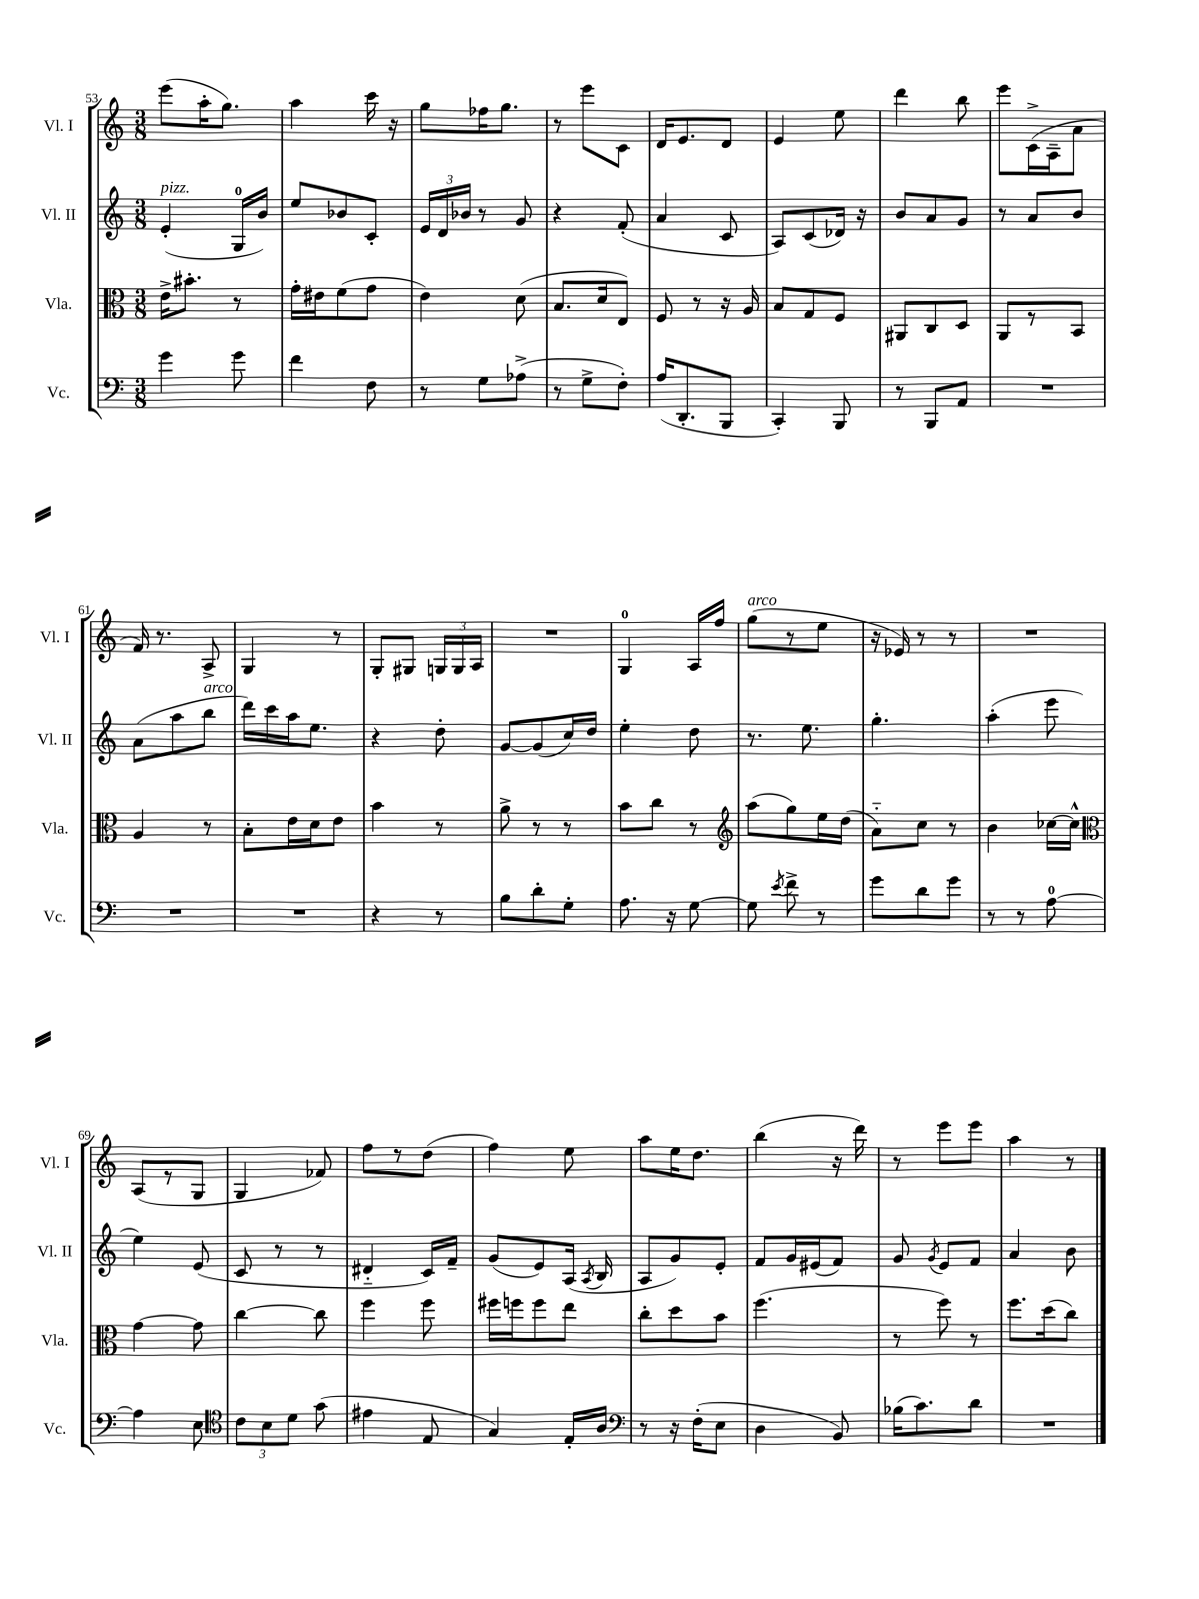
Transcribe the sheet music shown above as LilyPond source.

<<
\new StaffGroup <<
\new Staff = "s0" \with { instrumentName = "Vl. I" shortInstrumentName = "Vl. I" } {
    \clef treble \key c \major \numericTimeSignature \time 3/8
    \autoBeamOff e'''8[( a''16-. g''8.]) |
    a''4 c'''16 r16 |
    g''8[ fes''16 g''8.] |
    r8 e'''8[ c'8] |
    d'16[ e'8. d'8] |
    e'4 e''8 |
    d'''4 b''8 |
    e'''8[ c'16->( a16-- a'8] |
    f'16) r8. a8-> |
    g4 r8 |
    g8[-. gis8] \tuplet 3/2 { g16[ g16 a16] } |
    R4. |
    g4-0 a16[ f''16] |
    g''8[^\markup { \italic "arco" }( r8 e''8] |
    r16 ees'16) r8 r8 |
    R4. |
    a8[( r8 g8] |
    g4 fes'8) |
    f''8[ r8 d''8]( |
    f''4) e''8 |
    a''8[ e''16 d''8.] |
    b''4( r16 d'''16) |
    r8 e'''8[ e'''8] |
    a''4 r8 \bar "|." |
}
\new Staff = "s1" \with { instrumentName = "Vl. II" shortInstrumentName = "Vl. II" } {
    \clef treble \key c \major \numericTimeSignature \time 3/8
    \autoBeamOff e'4-.^\markup { \italic "pizz." }( g16[-0 b'16]) |
    e''8[ bes'8 c'8]-. |
    \tuplet 3/2 { e'16[ d'16 bes'16] } r8 g'8 |
    r4 f'8-.( |
    a'4 c'8 |
    a8[) c'8( des'16]) r16 |
    b'8[ a'8 g'8] |
    r8 a'8[ b'8] |
    a'8[( a''8 b''8]^\markup { \italic "arco" } |
    d'''16[) c'''16 a''16 e''8.] |
    r4 d''8-. |
    g'8[~ g'8( c''16) d''16] |
    e''4-. d''8 |
    r8. e''8. |
    g''4.-. |
    a''4-.( e'''8 |
    e''4) e'8( |
    c'8 r8 r8 |
    dis'4-_ c'16[) f'16]-- |
    g'8[( e'8) a16]( \acciaccatura { a8 } b16 |
    a8[ g'8) e'8]-. |
    f'8[ g'16 eis'16( f'8]) |
    g'8 \acciaccatura { g'8 } e'8[ f'8] |
    a'4 b'8 \bar "|." |
}
\new Staff = "s2" \with { instrumentName = "Vla." shortInstrumentName = "Vla." } {
    \clef alto \key c \major \numericTimeSignature \time 3/8
    \autoBeamOff e'16[-> bis'8.]-. r8 |
    g'16[-. eis'16 f'8( g'8] |
    e'4) d'8( |
    b8.[ d'16 e8]) |
    f8 r8 r16 a16 |
    b8[ g8 f8] |
    ais,8[ c8 d8] |
    a,8[ r8 b,8] |
    a4 r8 |
    b8[-. e'16 d'16 e'8] |
    b'4 r8 |
    a'8-> r8 r8 |
    b'8[ c''8] r8 |
    \clef treble a''8[( g''8) e''16 d''16]( |
    a'8[-_) c''8] r8 |
    b'4 ces''16[~ ces''16]-^ |
    \clef alto g'4~ g'8 |
    c''4~ c''8 |
    f''4 f''8 |
    fis''16[ f''16 f''8 e''8] |
    c''8[-. d''8 b'8] |
    f''4.( |
    r8 f''8) r8 |
    f''8.[ d''16( c''8]) \bar "|." |
}
\new Staff = "s3" \with { instrumentName = "Vc." shortInstrumentName = "Vc." } {
    \clef bass \key c \major \numericTimeSignature \time 3/8
    \autoBeamOff g'4 g'8 |
    f'4 f8 |
    r8 g8[ aes8]->( |
    r8 g8[-> f8]-.) |
    a16[( d,8.-. b,,8] |
    c,4-.) b,,8 |
    r8 b,,8[ a,8] |
    R4. |
    R4. |
    R4. |
    r4 r8 |
    b8[ d'8-. g8]-. |
    a8. r16 g8~ |
    g8 \acciaccatura { e'8 } f'8-> r8 |
    g'8[ d'8 g'8] |
    r8 r8 a8-0~ |
    a4 e8 |
    \clef tenor \tuplet 3/2 { c'8[ b8 d'8] } g'8( |
    eis'4 e8 |
    g4) e16[-. a16] |
    \clef bass r8 r16 f16[-.( e8] |
    d4 b,8) |
    bes16[( c'8.) d'8] |
    R4. \bar "|." |
}
>>
>>
\layout { \context { \Score currentBarNumber = #53 } }
